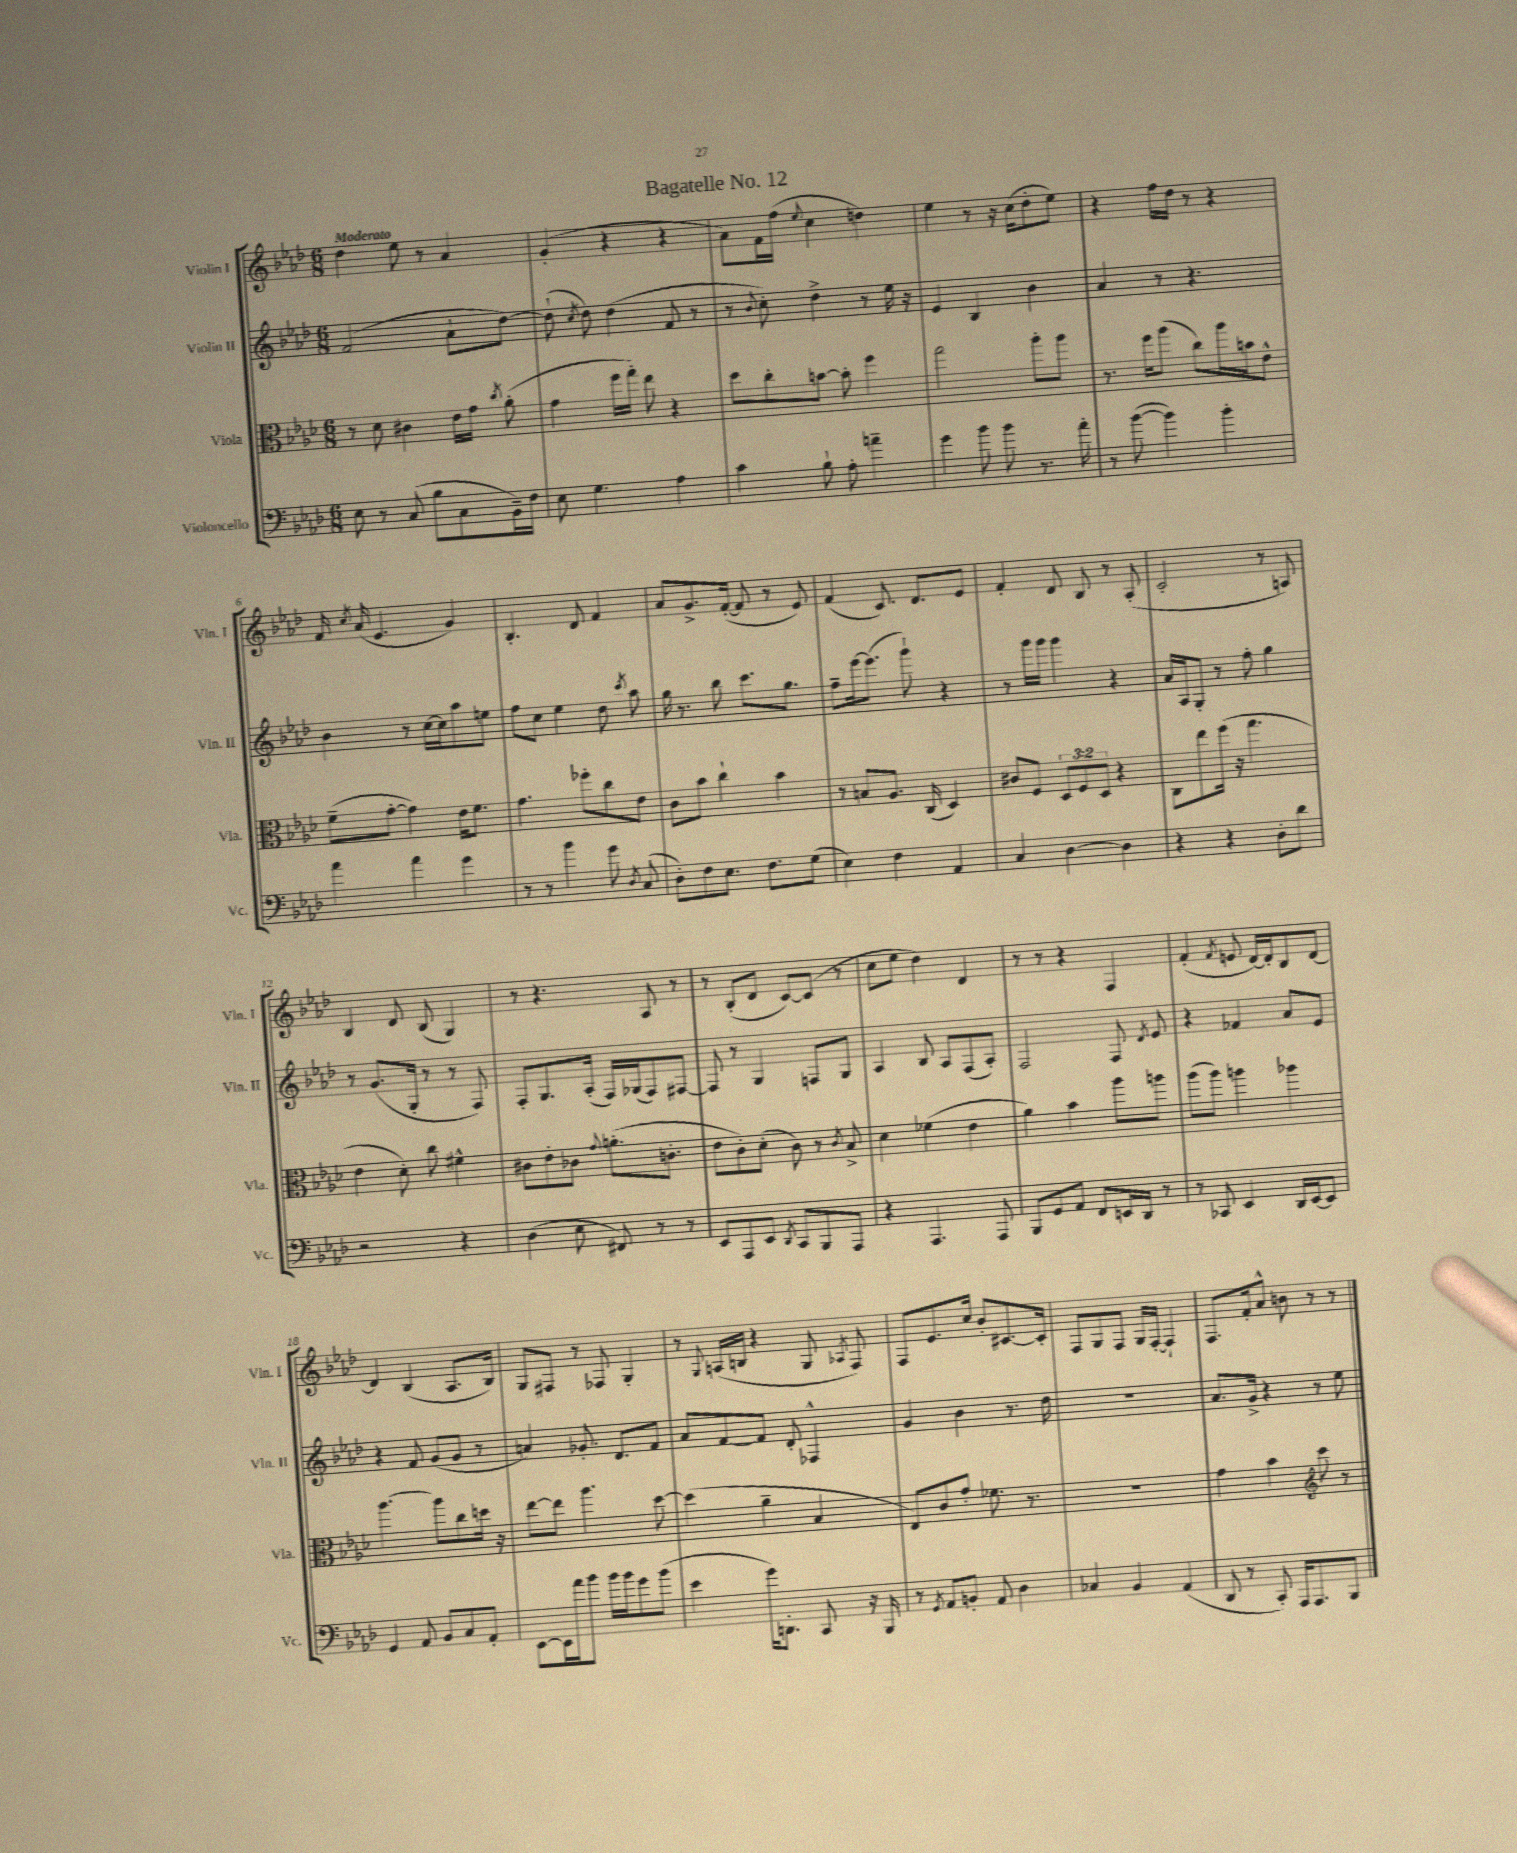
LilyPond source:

\header { title = "Bagatelle No. 12" }
<<
\new StaffGroup <<
\new Staff = "s0" \with { instrumentName = "Violin I" shortInstrumentName = "Vln. I" } {
    \clef treble \key aes \major \numericTimeSignature \time 6/8 \tempo "Moderato"
    \autoBeamOff des''4 ees''8 r8 aes'4 |
    g'4-.( r4 r4 |
    aes'8[) f'16 f''16]( \appoggiatura { ees''8 } c''4 d''4) |
    ees''4 r8 r16 c''16[( des''8-. ees''8]) |
    r4 f''16[ des''16] r8 r4 |
    f'16 \acciaccatura { c''8 } aes'16( ees'4. g'4) |
    bes4.-. des'8 f'4 |
    aes'8[ g'8.-> f'16]~-.( f'8 r8 ees'8) |
    f'4( c'8.) des'8.[ ees'8] |
    f'4-. des'8 bes8 r8 aes8-.( |
    c'2-. r8 a8) |
    bes4 des'8 bes8( g4) |
    r8 r4. aes8 r8 |
    r8 bes8[-.( des'8] c'8[~) c'8]( r8 |
    c''8[ ees''8] des''4) des'4 |
    r8 r8 r4 f4 |
    f'4-.( \acciaccatura { f'8 } e'8 des'16[~) des'16-. bes8 des'8]~ |
    des'4 bes4( aes8.[ bes16]) |
    g8[ fis8] r8 fes8 g4-. |
    r8 \appoggiatura { g8 } a16[( b16] r4 g8 \acciaccatura { aes8 } f8) |
    f8[ ees'8. c''16] bes'8[-. cis'8.~ cis'16]-. |
    f8[ g8 f8] g16[ f16]~-. f4-! |
    f8.[ f'16-. aes'8]-^ b'8 r8 r8 \bar "|." |
}
\new Staff = "s1" \with { instrumentName = "Violin II" shortInstrumentName = "Vln. II" } {
    \clef treble \key aes \major \numericTimeSignature \time 6/8
    \autoBeamOff f'2( aes'8[-! des''8]~) |
    des''8-!( \acciaccatura { c''8 } des''8) des''4( f'8 r8 |
    r8 \appoggiatura { bes'8 } c''8-.) des''4-> r8 ees''16 r16 |
    ees'4 bes4 bes'4 |
    aes'4 r8 r4. |
    bes'4 r8 c''16[~ c''16 aes''8 e''8] |
    f''8[ c''8] ees''4 des''8 \acciaccatura { c'''8 } aes''8 |
    g''16 r8. bes''8 c'''8.[ g''8.] |
    f''8[-- ees'''16~ ees'''8.]( g'''8-!) r4 |
    r8 g'''16[ g'''16] g'''4 r4 |
    aes'16[ aes16 g8]-. r8 f''8-. g''4 |
    r8 g'8.[( g16]-. r8 r8 f8) |
    f8[-. g8. aes16]-.( f16[) ges16( f8) fis8]~ |
    fis8 r8 g4 f8[ g8] |
    aes4 bes8 aes8[ f8( aes8]-.) |
    f2 f8 \acciaccatura { des'8 } ees'8 |
    r4 fes'4 aes'8[ ees'8] |
    r4 f'8 g'8[( g'8] r8 |
    a'4) ges'8.-. des'8.[ f'8] |
    aes'8[ f'8~ f'8] des'8-. fes4-^ |
    g'4 bes'4 r8. des''16 |
    R2. |
    aes'8.[ g'16]-> r4 r8 ees''8 \bar "|." |
}
\new Staff = "s2" \with { instrumentName = "Viola" shortInstrumentName = "Vla." } {
    \clef alto \key aes \major \numericTimeSignature \time 6/8 \override Staff.TupletNumber.text = #tuplet-number::calc-fraction-text
    \autoBeamOff r8 des'8 cis'4 ees'16[ g'16] \acciaccatura { c''8 } aes'8-.( |
    g'4 f''16[ g''16]-.) ees''8 r4 |
    des''8[ c''8-. b'8]~ b'8-. f''4 |
    g''2 aes''8[-. aes''8] |
    r8. f''16[ aes''8]( c''8[) aes''16 b'16 ees'8]-^ |
    f'8[--( g'8]~-. g'4) ees'16[ f'8.] |
    g'4. fes''8[-. c''8 ees'8] |
    c'8[ bes'8] c''4-! bes'4 |
    r8 b8[ aes8.] c16( des4) |
    cis'8[ f8] \tuplet 3/2 { des8[ f8 des8] } r4 |
    c8[ ees''8 f''16]( r16 g''4. |
    ees'4 des'8-.) c''8 fis'4-^ |
    cis'8[ ees'8-. ces'8] \appoggiatura { g'8 } a'8.[-.( c'8.]-. |
    ees'8[ c'8-.) des'8]-.( c'8) r8 \acciaccatura { c'8 } bes8-> |
    des'4 fes'4( ees'4 |
    aes'4) bes'4 aes''8[ a''8] |
    aes''8[( aes''8]) a''4 aes''4 |
    aes''4.~ aes''8[ c''8 d''16] r16 |
    ees''8[~ ees''8] aes''4. des''8~ |
    des''4( aes'4-- bes4 |
    ees8[) c'8 g'8]-. fes'8. r8. |
    R2. |
    g'4 bes'4 \clef treble c'''8 r8 \bar "|." |
}
\new Staff = "s3" \with { instrumentName = "Violoncello" shortInstrumentName = "Vc." } {
    \clef bass \key aes \major \numericTimeSignature \time 6/8
    \autoBeamOff ees8 r8 c8( bes8[ c8 bes,16--) f16] |
    ees8 g4. aes4 |
    c'4 bes8-! aes8-. a'4-- |
    g'4 bes'8 bes'8 r8. aes'16-. |
    r8 bes'8~( bes'4) bes'4-. |
    aes'4 aes'4 g'4 |
    r8 r8 bes'4 g'8 \acciaccatura { des8 } c8( |
    des8[-.) f8 ees8.] f8.[ g8]( |
    ees4) f4 aes,4 |
    c4 des4~ des4 |
    r4 r4 des8[-. des'8] |
    r2 r4 |
    des4( ees8 fis,8) r8 r8 |
    ees,8[ aes,,8 ees,8] \acciaccatura { des,8 } c,8[ bes,,8 aes,,8] |
    r4 aes,,4. aes,,8 |
    bes,,8[ g,8 aes,8] f,8[ e,16 des,16] r8 |
    r8 ces,8 ees,4 des,16[ ees,16~ ees,8] |
    g,4 aes,8 bes,8[ c8 aes,8]-. |
    ees,8[~ ees,16 aes'16 bes'8] bes'16[ bes'16 g'8 bes'8]( |
    ees'4 g'16[) d,8.]-. c,8 r16 bes,,16 |
    r8 \acciaccatura { g,8 } aes,8[ b,8]-. aes,8 des4 |
    ces4 bes,4 aes,4( |
    des,8 r8 c,8-.) aes,,16[ aes,,8. bes,,8] \bar "|." |
}
>>
>>
